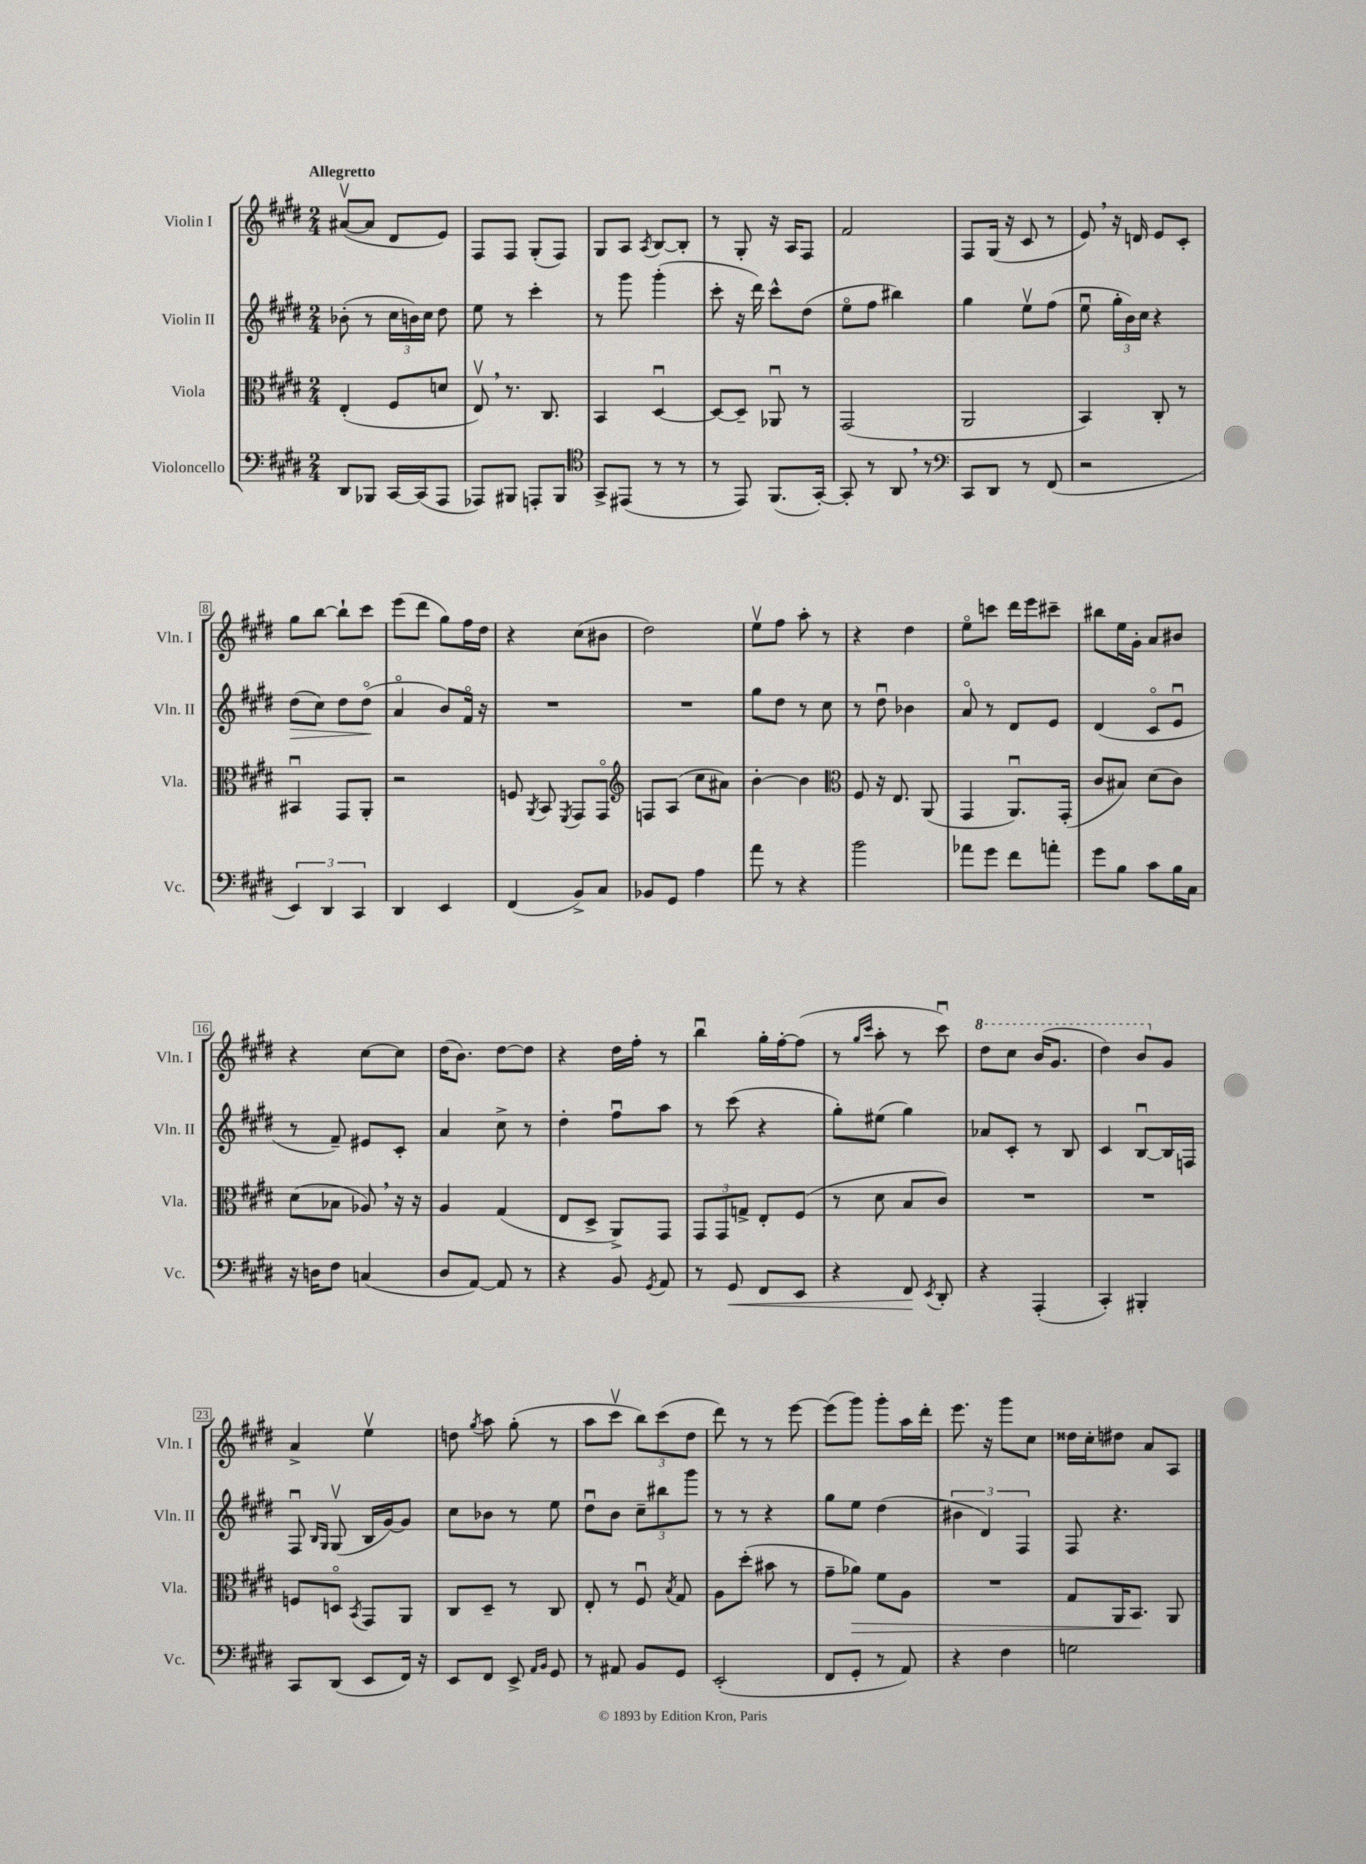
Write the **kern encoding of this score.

**kern	**kern	**kern	**kern
*staff4	*staff3	*staff2	*staff1
*clefF4	*clefC3	*clefG2	*clefG2
*k[f#c#g#d#]	*k[f#c#g#d#]	*k[f#c#g#d#]	*k[f#c#g#d#]
*M2/4	*M2/4	*M2/4	*M2/4
8DD#	(4E'	(8b-'	([8a#v
8BBB-	.	8r	8a#]
[16CC#	8F#	24cc#	8d#
.	.	24b)	.
(16CC#]	.	.	.
.	.	24cc#	.
8AAA	8d	8dd#	8e)
=	=	=	=
8AAA-)	8Ev)	8ee	8F#
8BBB#	8.r	8r	8F#
8AAA'	.	4ccc#'	(8G#'
.	8.C#	.	.
8BBB#	.	.	8F#)
=	=	=	=
*clefC4	*	*	*
8GG#^	4BB	8r	8G#
(8EE#	.	8ggg#	8A
.	.	.	8qA
8r	[4D#u	(4ggg#'	[8B
8r	.	.	8B']
=	=	=	=
8r	8D#_	8ccc#'	8r
8EE)	8D#~]	16r	8G#'
.	.	16ddd#)	.
(8.FF#	8AA-u	8ccc#^^	16r
.	.	.	16A
.	8r	(8dd#	8F#
[16GG#')	.	.	.
=	=	=	=
8GG#']	(2GG#	8eeo	2f#
8r	.	8ff#	.
8AA	.	4bb#)	.
8r	.	.	.
=	=	=	=
*clefF4	*	*	*
8CC#	2AA	4gg#	8F#
8DD#	.	.	(16G#
.	.	.	16r
8r	.	8eev	8c#
(8FF#	.	(8ff#	8r
=	=	=	=
2r	4BB)	8eeu	8e)
.	.	24gg#'	16r
.	.	24b)	.
.	.	.	16d
.	.	24cc#	.
.	8C#'	4r	8e
.	8r	.	8c#'
=	=	=	=
6EE)	4BB#u	(8dd#	8gg#
.	.	8cc#)	[8bb
6DD#	.	.	.
.	8GG#	8dd#	8bb`]
6CC#	.	.	.
.	8AA'	(8dd#o	8ccc#
=	=	=	=
4DD#	2r	4ao	(8eee
.	.	.	8ddd#
4EE	.	8b)	8gg#)
.	.	16f#o	16ff#
.	.	16r	16dd#
=	=	=	=
(4FF#	8F	2r	4r
.	8qAA	.	.
.	8BB	.	.
.	8qFF#	.	.
8BB^)	8GG#	.	(8cc#
8C#	8GG#o	.	8b#
=	=	=	=
*	*clefG2	*	*
8BB-	8F	2r	2dd#)
8GG#	(8A	.	.
4A	8cc#	.	.
.	8a#)	.	.
=	=	=	=
8a	[4b'	8gg#	8eev
8r	.	8dd#	8ff#
4r	4b]	8r	8aa'
.	.	8cc#	8r
=	=	=	=
*	*clefC3	*	*
2b	8F#	8r	4r
.	16r	8dd#u	.
.	8.E	.	.
.	.	4b-	4dd#
.	(8AA	.	.
=	=	=	=
8a-	4GG#	8ao	8eeo
8g#	.	8r	8ccc
8f#	8.AAu)	8d#	16ddd#
.	.	.	16eee
8a'	.	8e	8ccc#~
.	(16GG#'	.	.
=	=	=	=
8g#	8c#	(4d#	8bb#
8B	8B#)	.	16ee
.	.	.	16g#'
8c#	(8d#	8c#o	8a
16B	8c#)	8eu	8b#
16C#	.	.	.
=	=	=	=
16r	(8d#	8r	4r
16D	.	.	.
8F#	8B-	8f#~)	.
(4C	8A-)	8e#	[8cc#
.	16r	8c#'	8cc#]
.	16r	.	.
=	=	=	=
8D#	4A	4a	(16dd#
.	.	.	8.b)
[8AA)	.	.	.
8AA]	(4G#	8cc#^	[8dd#
8r	.	8r	8dd#]
=	=	=	=
4r	8E	4dd#'	4r
.	8D#^	.	.
8BB	8AA^)	8ff#u	16dd#
.	.	.	16ff#'
8qGG#	.	.	.
8AA	8GG#	8aa	8r
=	=	=	=
8r	12GG#	8r	4bbu
.	12GG#	.	.
8GG#	.	(8ccc#	.
.	12G^	.	.
8FF#	8E'	4r	16gg#'
.	.	.	[16ff#'
8EE	(8F#	.	(8ff#]
=	=	=	=
4r	8r	8gg#')	8r
.	.	.	16qqgg#
.	.	.	16qqccc#
.	8d#	(8ee#	8aa'
8FF#	8B	4gg#)	8r
8qEE	.	.	.
8DD#'	8c#)	.	8ccc#u)
=	=	=	=
4r	2r	8a-	8ddd#
.	.	8c#'	8ccc#
(4AAA'	.	8r	(16bb
.	.	.	8.gg#
.	.	8B	.
=	=	=	=
4CC#')	2r	4c#	4ddd#)
4BBB#'	.	[8Bu	8bb
.	.	16B]	8g#
.	.	16F	.
=	=	=	=
8CC#	8F	8F#u	4a^
.	.	16qqB	.
.	.	16qqG#	.
(8DD#	8Do	(8G#v	.
.	8qBB	.	.
8EE	8GG#	16B	4eev
.	.	[16g#)	.
16FF#)	8AA	8g#]	.
16r	.	.	.
=	=	=	=
8EE	8C#	8cc#	8dd
.	.	.	8qgg#
8FF#	8D#~	8b-	8aa
8EE^	8r	8r	(8gg#'
16qqAA	.	.	.
16qqBB	.	.	.
8GG#	8C#	8ee	8r
=	=	=	=
8r	8E'	8dd#u	8aa
8AA#	8r	8b	8ccc#v
8BB	8F#u	12cc#~	12bb)
.	.	12bb#	(12ccc#
.	8qB	.	.
8GG#	8G#	.	.
.	.	12ggg#	12dd#
=	=	=	=
(2EE'	8A	8r	8ddd#)
.	(8dd#'	8r	8r
.	8b#	4r	8r
.	8r	.	[8eee
=	=	=	=
8FF#	8g#~	8gg#	(8eee]
8GG#'	8a-)	8ee	8ggg#)
8r	8f#	(4dd#	8ggg#'
8AA)	8A	.	16aa
.	.	.	16ddd#'
=	=	=	=
4r	2r	6b#	8.eee
.	.	6d#)	.
.	.	.	16r
4F#	.	.	8ggg#
.	.	6F#	.
.	.	.	8cc#
=	=	=	=
2G	8G#	8F#	16dd##
.	.	.	16cc#'
.	16AA	4.r	8dd#
.	8.BB	.	.
.	.	.	8a
.	8AA	.	8A
==	==	==	==
*-	*-	*-	*-
